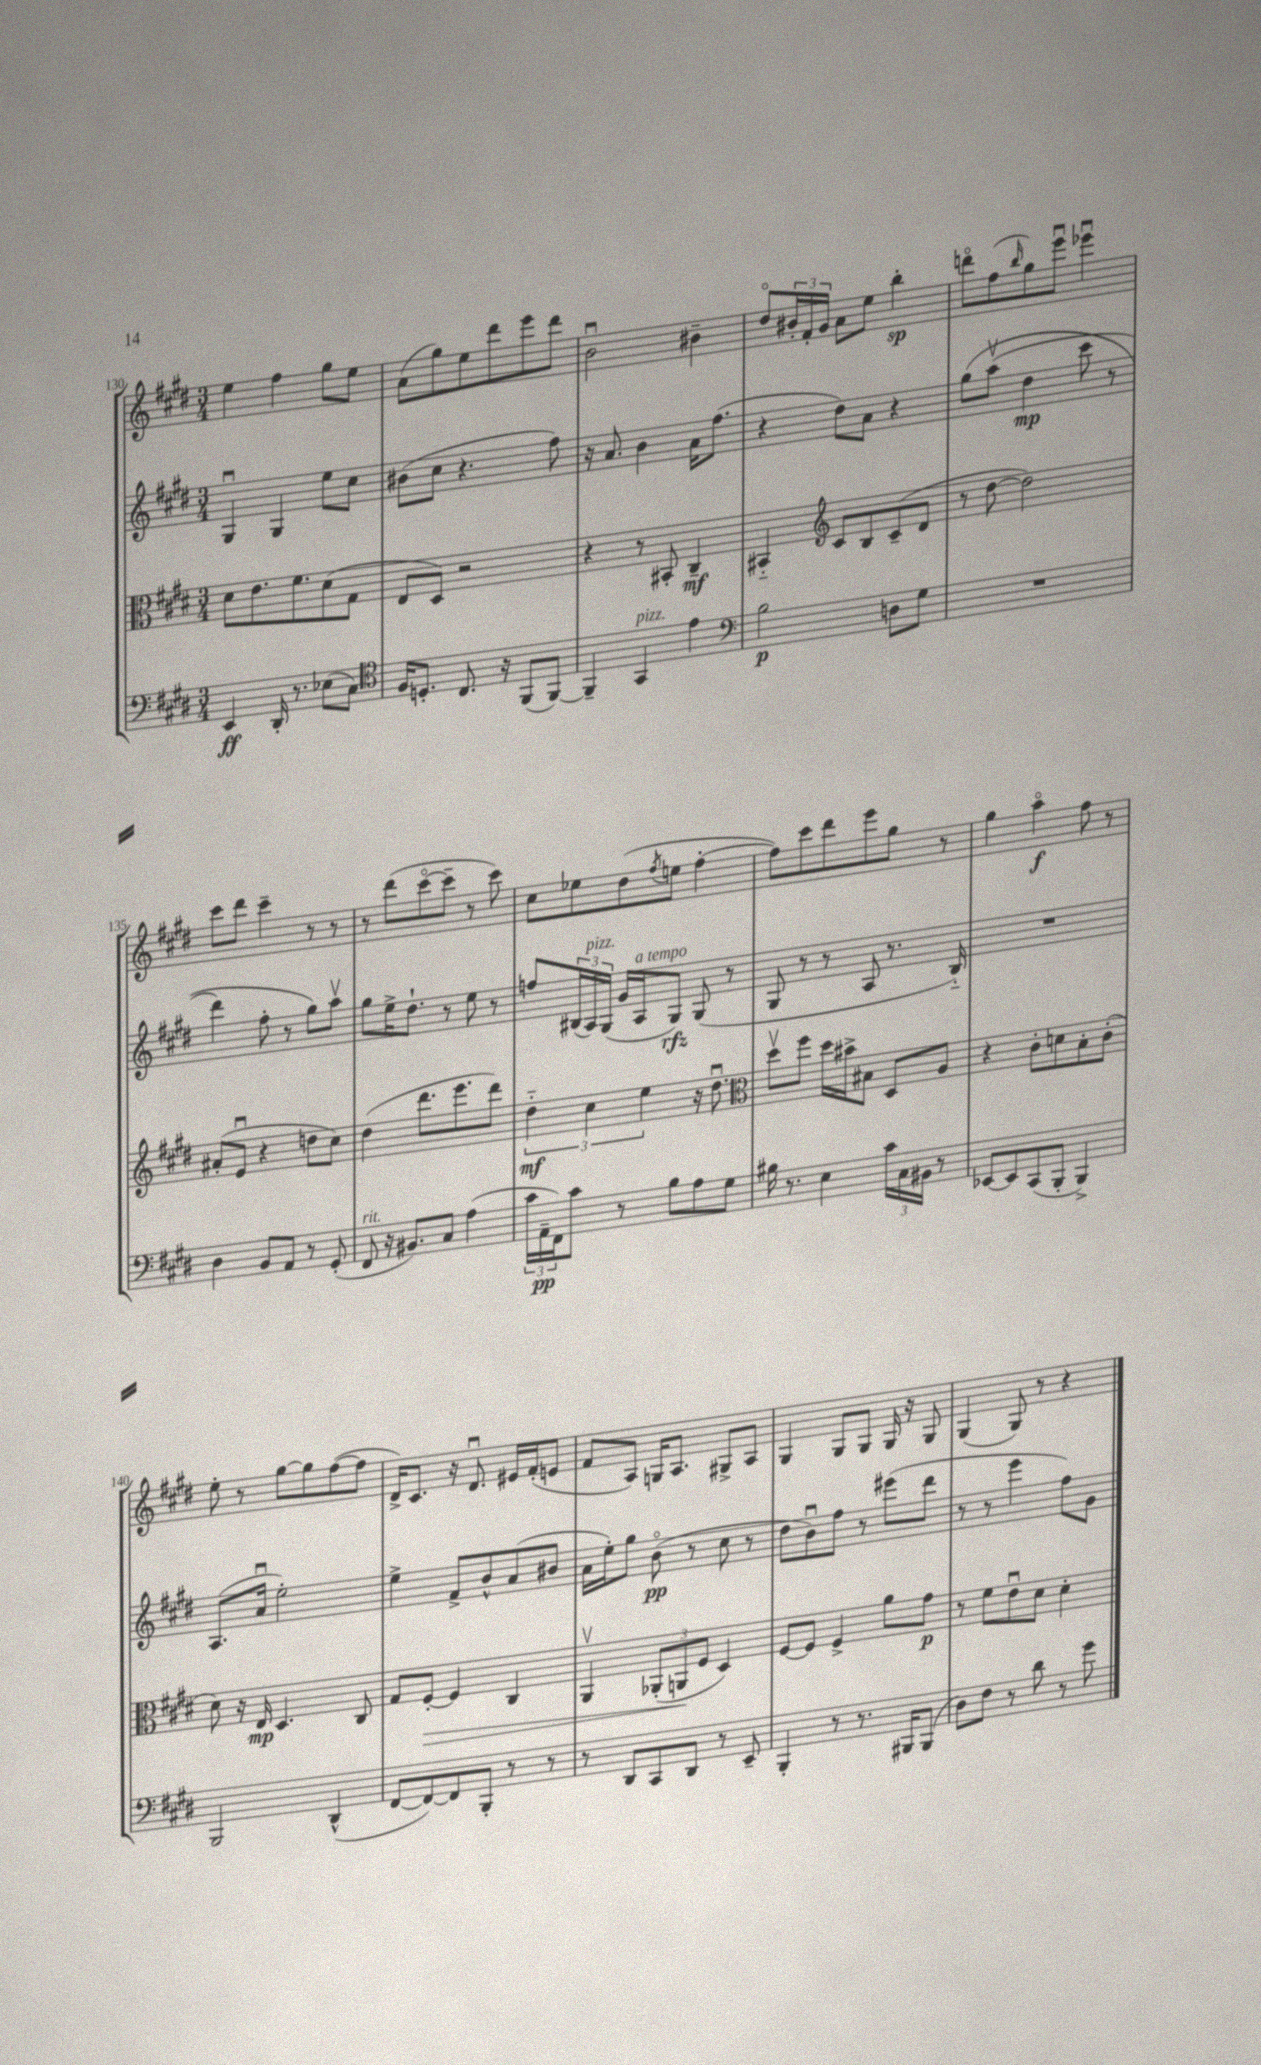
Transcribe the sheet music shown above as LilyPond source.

<<
\new StaffGroup <<
\new Staff = "s0" {
    \clef treble \key e \major \numericTimeSignature \time 3/4
    e''4 fis''4 gis''8 e''8 |
    a'8( gis''8) e''8 dis'''8 e'''8 dis'''8 |
    b'2\downbow bis'4-- |
    dis''8\flageolet \tuplet 3/2 { bis'16-. fis'16-. gis'16 } a'8 e''8 b''4-.\sp |
    d'''8\flageolet fis''8( \grace { b''16 } gis''8) e'''8\downbow ees'''4\downbow |
    cis'''8 dis'''8 cis'''4-- r8 r8 |
    r8 dis'''8( cis'''8~\flageolet cis'''8-- r8 cis'''8) |
    cis''8 ees''8 dis''8( \acciaccatura { fis''8 } e''8 fis''4~-. |
    fis''8) cis'''8 dis'''8 e'''8 gis''8 r8 |
    gis''4 a''4\flageolet\f fis''8 r8 |
    e''8-. r8 gis''8~ gis''8 fis''8~( fis''8 |
    dis'16->) cis'8. r16 dis'8.\downbow eis'16 fis'16-.( e'8 |
    fis'8 a8) g16 a8. gis8-> a8 |
    gis4 gis8 gis8 gis16 r16 gis8 |
    gis4( gis8) r8 r4 \bar "|." |
}
\new Staff = "s1" {
    \clef treble \key e \major \numericTimeSignature \time 3/4
    gis4\downbow gis4 e''8 cis''8 |
    bis'8( cis''8 r4. fis''8) |
    r16 a'8. b'4 a'16 fis''8.( |
    r4 dis''8) a'8 r4 |
    gis''8\( a''8\upbow( dis''4\mp cis'''8 r8 |
    dis'''4) fis''8-. r8 gis''8\) a''8\upbow |
    gis''8 e''16-> dis''8.-! r8 e''8 r8 |
    f''8 \tuplet 3/2 { bis16( a16^\markup { \italic "pizz." }) gis16( } gis'16 a16^\markup { \italic "a tempo" } gis8\rfz) gis8( r8 |
    gis8 r8 r8 a8 r8. b16-_) |
    R2. |
    a8.( a'16\downbow e''2-.) |
    e''4-> fis'8-> b'8-^ a'8( bis'8 |
    a'16 e''16-.) gis''8 b'8\flageolet\pp( r8 cis''8 r8 |
    dis''8 b'8\downbow) fis''8 r8 eis'''8( dis'''8 |
    r8 r8 e'''4 fis''8) gis'8 \bar "|." |
}
\new Staff = "s2" {
    \clef alto \key e \major \numericTimeSignature \time 3/4
    dis'8 e'8. fis'8. dis'8( gis8 |
    e8 dis8) r2 |
    r4 r8 bis,8-. cis4--\mf |
    bis,4-_ \clef treble cis'8 b8 cis'8--( dis'8 |
    r8 dis''8~ dis''2) |
    ais'8-.( e'8\downbow r4 d''8 cis''8) |
    dis''4( dis'''8. e'''8. dis'''8) |
    \tuplet 3/2 { dis''4-_\mf cis''4 e''4 } r16 dis''8.\downbow |
    \clef alto dis''8\upbow fis''8 dis''16 bis'16-> bis8 dis8 a8 |
    r4 cis'8-. d'8 b8-. cis'8-.( |
    dis'8) r16 e16\mp dis4. cis8 |
    gis8 fis8~-.\> fis4 cis4 |
    a,4\upbow \tuplet 3/2 { aes,8-.( a,8\! fis8 } dis4) |
    fis8~ fis8 fis4-> a'8 gis'8\p |
    r8 fis'8 e'8\downbow dis'8 dis'4-. \bar "|." |
}
\new Staff = "s3" {
    \clef bass \key e \major \numericTimeSignature \time 3/4
    e,4\ff dis,16-. r8. ees8( cis8) |
    \clef tenor fis16 d8.-. cis8. r16 fis,8( fis,8~) |
    fis,4-- gis,4^\markup { \italic "pizz." } e'4 |
    \clef bass b2\p d8 gis8 |
    R2. |
    dis4 b,8 a,8 r8 gis,8-.( |
    fis,8^\markup { \italic "rit." } r16 bis,8.) cis8 a4( |
    \tuplet 3/2 { cis'16 a,16--\pp fis,16) } cis'8 r8 b8 a8 gis8 |
    bis16 r8. e4 \tuplet 3/2 { cis'16 cis16 bis,16 } r8 |
    ees,8~ ees,8 cis,8( b,,8-. b,,4->) |
    b,,2 dis,4-^( |
    fis,8~ fis,8~) fis,8 b,,8-. r8 r8 |
    r8 dis,8 cis,8 dis,8 r8 e,8-- |
    b,,4-. r8 r8. bis,,16 bis,,8( |
    dis8) fis8 r8 dis'8 r8 gis'8 \bar "|." |
}
>>
>>
\layout { \context { \Score currentBarNumber = #130 } }
